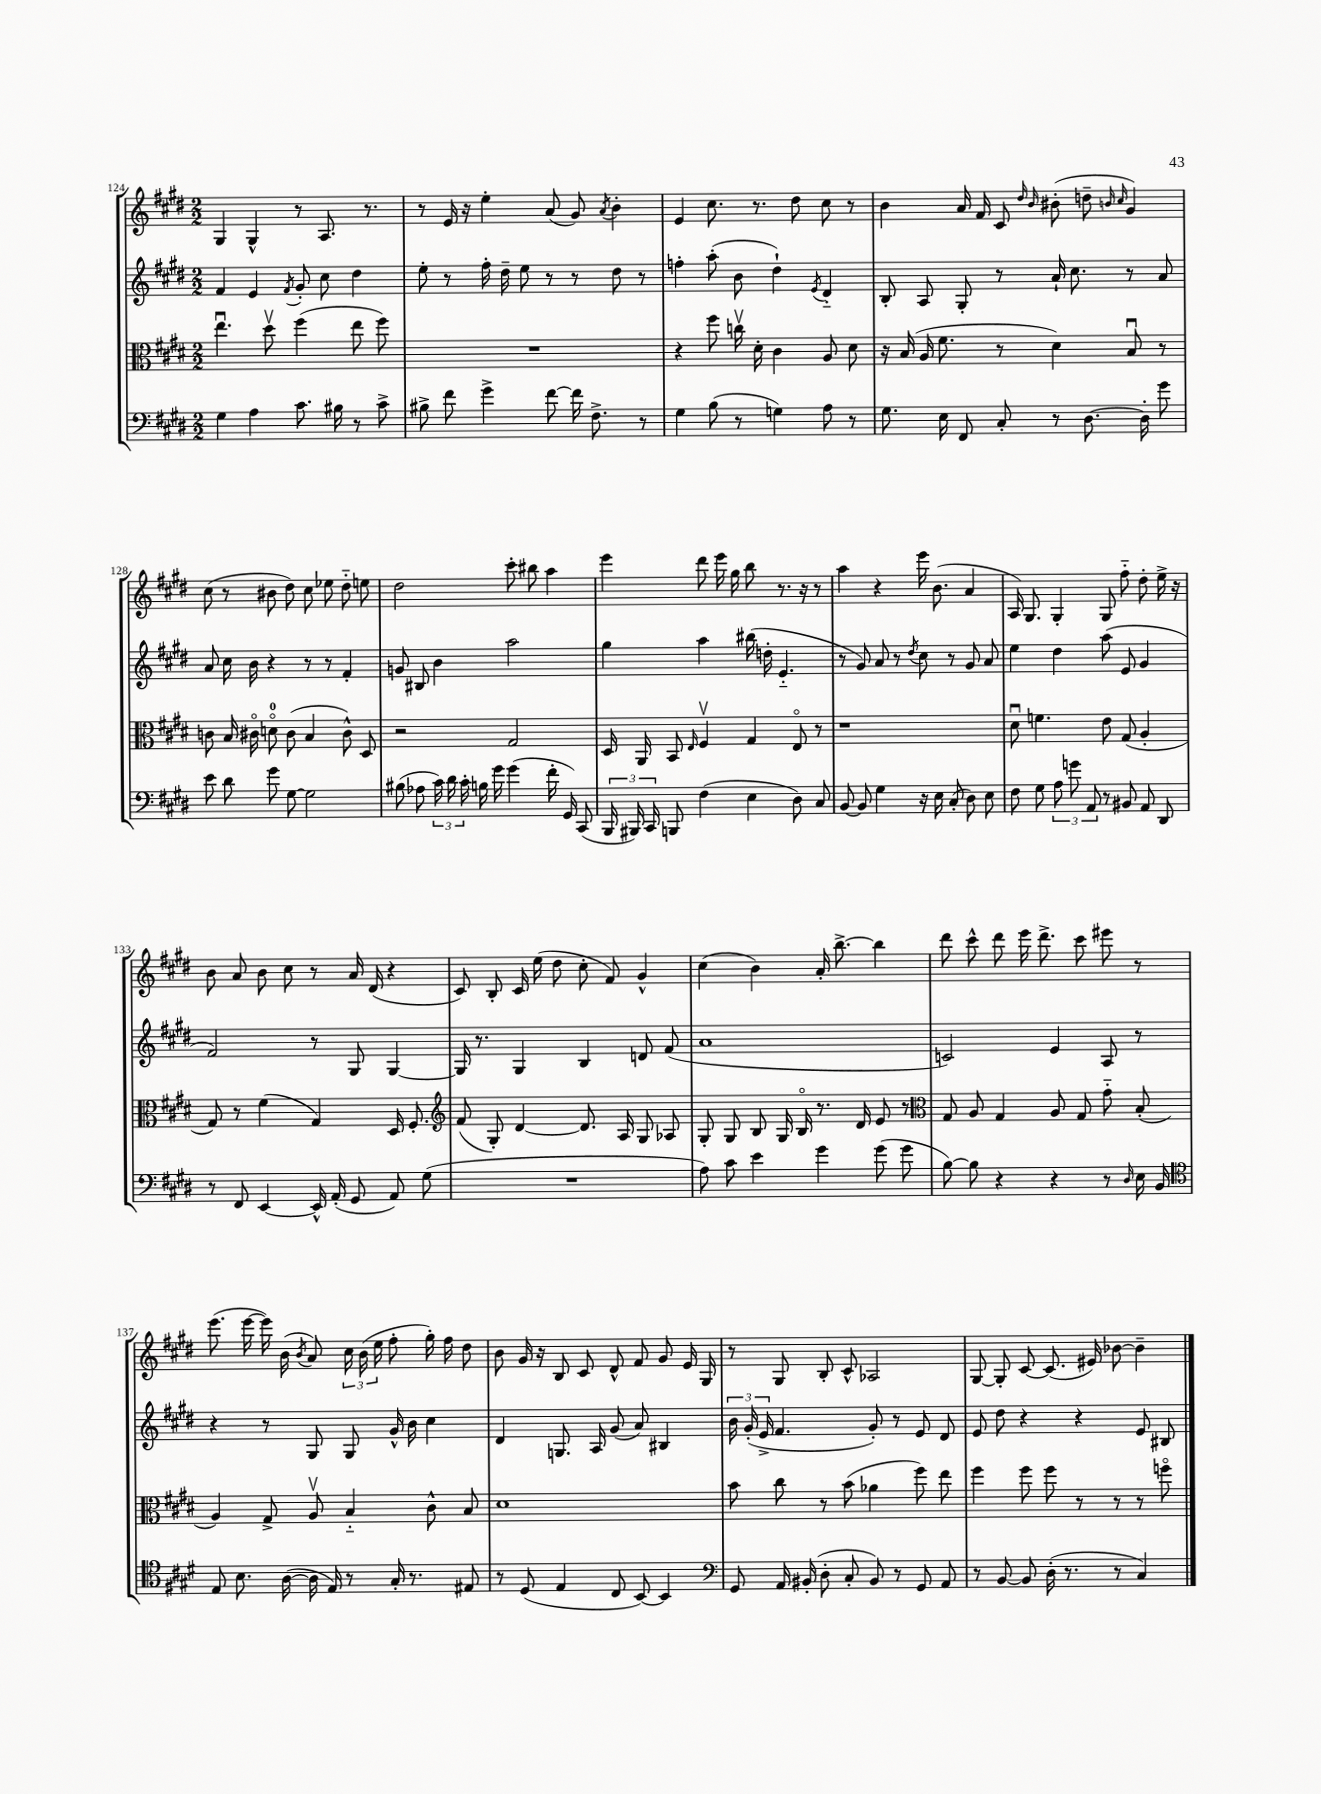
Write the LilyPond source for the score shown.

<<
\new StaffGroup <<
\new Staff = "s0" {
    \clef treble \key e \major \numericTimeSignature \time 2/2
    \autoBeamOff gis4 gis4-^ r8 a8. r8. |
    r8 e'16 r16 e''4-. a'8( gis'8) \acciaccatura { a'8 } b'4-. |
    e'4 cis''8. r8. dis''8 cis''8 r8 |
    b'4 a'16 fis'16 cis'8 \grace { dis''16 b'16 } bis'8-.( d''8-- \grace { b'16 cis''16 } gis'4) |
    cis''8( r8 bis'8 dis''8) cis''8 ees''8 dis''8-_ e''8 |
    dis''2 cis'''8-. bis''8 a''4 |
    e'''4 dis'''8 e'''16 gis''16 b''8 r8. r16 r8 |
    a''4 r4 e'''16 b'8.( a'4 |
    a16) gis8. gis4-. gis8 fis''8-_ dis''8-. e''16-> r16 |
    b'8 a'8 b'8 cis''8 r8 a'16 dis'16( r4 |
    cis'8) b8-. cis'16 e''16( dis''8 cis''8-. fis'8) gis'4-^ |
    cis''4( b'4) a'16-. b''8.~-> b''4 |
    dis'''8 cis'''8-^ dis'''8 e'''16 dis'''8.-> cis'''8 eis'''8 r8 |
    e'''8.( e'''16~ e'''16) b'16( \acciaccatura { b'8 } a'8) \tuplet 3/2 { cis''16 b'16( e''16 } fis''8-. gis''16-.) fis''16 dis''8 |
    b'8 gis'16 r16 b8 cis'8 dis'8-^ fis'8 gis'8 e'16 gis16 |
    r8 gis8 b8-. cis'8-^ aes2 |
    gis8~ gis8-. cis'8~ cis'8.( eis'16) bes'8~ bes'4-- \bar "|." |
}
\new Staff = "s1" {
    \clef treble \key e \major \numericTimeSignature \time 2/2
    \autoBeamOff fis'4 e'4 \acciaccatura { fis'8 } gis'8-. cis''8 dis''4 |
    e''8-. r8 fis''16-. dis''16-- e''8 r8 r8 dis''8 r8 |
    f''4-. a''8-.( b'8 dis''4-!) \acciaccatura { e'8 } dis'4-_ |
    b8-. a8 gis8-. r8 a'16-! cis''8. r8 a'8 |
    a'8 cis''16 b'16 r4 r8 r8 fis'4-. |
    g'8 bis8 b'4 a''2 |
    gis''4 a''4 bis''16( d''16-. e'4.-_ |
    r8 gis'8) a'8 r8 \acciaccatura { dis''8 } cis''8 r8 gis'8 a'8 |
    e''4 dis''4 a''8( e'8 gis'4 |
    fis'2) r8 gis8 gis4~ |
    gis16 r8. gis4 b4 d'8 fis'8( |
    a'1 |
    c'2) e'4 a8 r8 |
    r4 r8 gis8 gis8 gis'16-^ b'16 cis''4 |
    dis'4 g8. a16 gis'8( a'8) bis4 |
    \tuplet 3/2 { b'16 gis'16-.( e'16-> } fis'4. gis'8-.) r8 e'8 dis'8 |
    e'8 dis''8 r4 r4 e'8 bis8 \bar "|." |
}
\new Staff = "s2" {
    \clef alto \key e \major \numericTimeSignature \time 2/2
    \autoBeamOff e''4.\downbow dis''8\upbow fis''4( e''8 fis''8) |
    R1 |
    r4 fis''8 c''16\upbow dis'16-. cis'4 a8 dis'8 |
    r16 b16( a16 fis'8. r8 dis'4) b8\downbow r8 |
    c'8 b16 cis'16\flageolet d'8-0\flageolet cis'8( b4 cis'8-^) dis8 |
    r2 gis2 |
    dis16 a,16 b,8 \grace { e16 } fis4\upbow gis4 e8\flageolet r8 |
    r1 |
    dis'8\downbow f'4. e'8 gis8( a4-. |
    gis8) r8 fis'4( gis4) dis16 fis8.-. |
    \clef treble fis'8( gis8-.) dis'4~ dis'8. a16 gis8 aes8 |
    gis8-. gis8 b8 gis16 b16\flageolet r8. dis'16 e'8 r8 |
    \clef alto gis8 a8 gis4 a8 gis8 gis'8-_ b8-.( |
    a4) gis8-> a8\upbow b4-_ cis'8-^ b8 |
    dis'1 |
    b'8 cis''8 r8 b'8( aes'4 fis''8) e''8 |
    fis''4 fis''8 fis''8 r8 r8 r8 f''8\flageolet \bar "|." |
}
\new Staff = "s3" {
    \clef bass \key e \major \numericTimeSignature \time 2/2
    \autoBeamOff gis4 a4 cis'8. bis16 r8 cis'8-> |
    bis8-> fis'8 gis'4-> fis'8~ fis'16 fis8.-> r8 |
    gis4 b8( r8 g4) a8 r8 |
    gis8. e16 fis,8 cis8-. r8 dis8.~ dis16-. gis'8 |
    e'8 dis'8 gis'8 gis8~ gis2 |
    bis8( aes8 \tuplet 3/2 { cis'16) dis'16 cis'16-. } b16 gis'16 gis'4( fis'16-. gis,16) cis,8( |
    \tuplet 3/2 { b,,16 bis,,16) cis,16 } b,,8 fis4( e4 dis8) cis8 |
    b,8~ b,8 gis4 r16 e16 cis8-.( dis8) e8 |
    fis8 gis8 \tuplet 3/2 { a8 g'8 a,8 } r8 bis,8 a,8 dis,8 |
    r8 fis,8 e,4~ e,16-^ a,16-.( gis,8 a,8) gis8( |
    R1 |
    a8) cis'8 e'4 gis'4 gis'8( gis'8 |
    b8~) b8 r4 r4 r8 \grace { dis16 } e16 b,16 |
    \clef tenor e8 b8. a16~( a16 e16) r8 gis16-. r8. eis8 |
    r8 dis8( e4 cis8 b,8~) b,4 |
    \clef bass gis,8 a,16 bis,16-.( dis8-. cis8-. bis,8) r8 gis,8 a,8 |
    r8 b,8~ b,8 dis16-.( r8. r8 cis4) \bar "|." |
}
>>
>>
\layout { \context { \Score currentBarNumber = #124 } }
